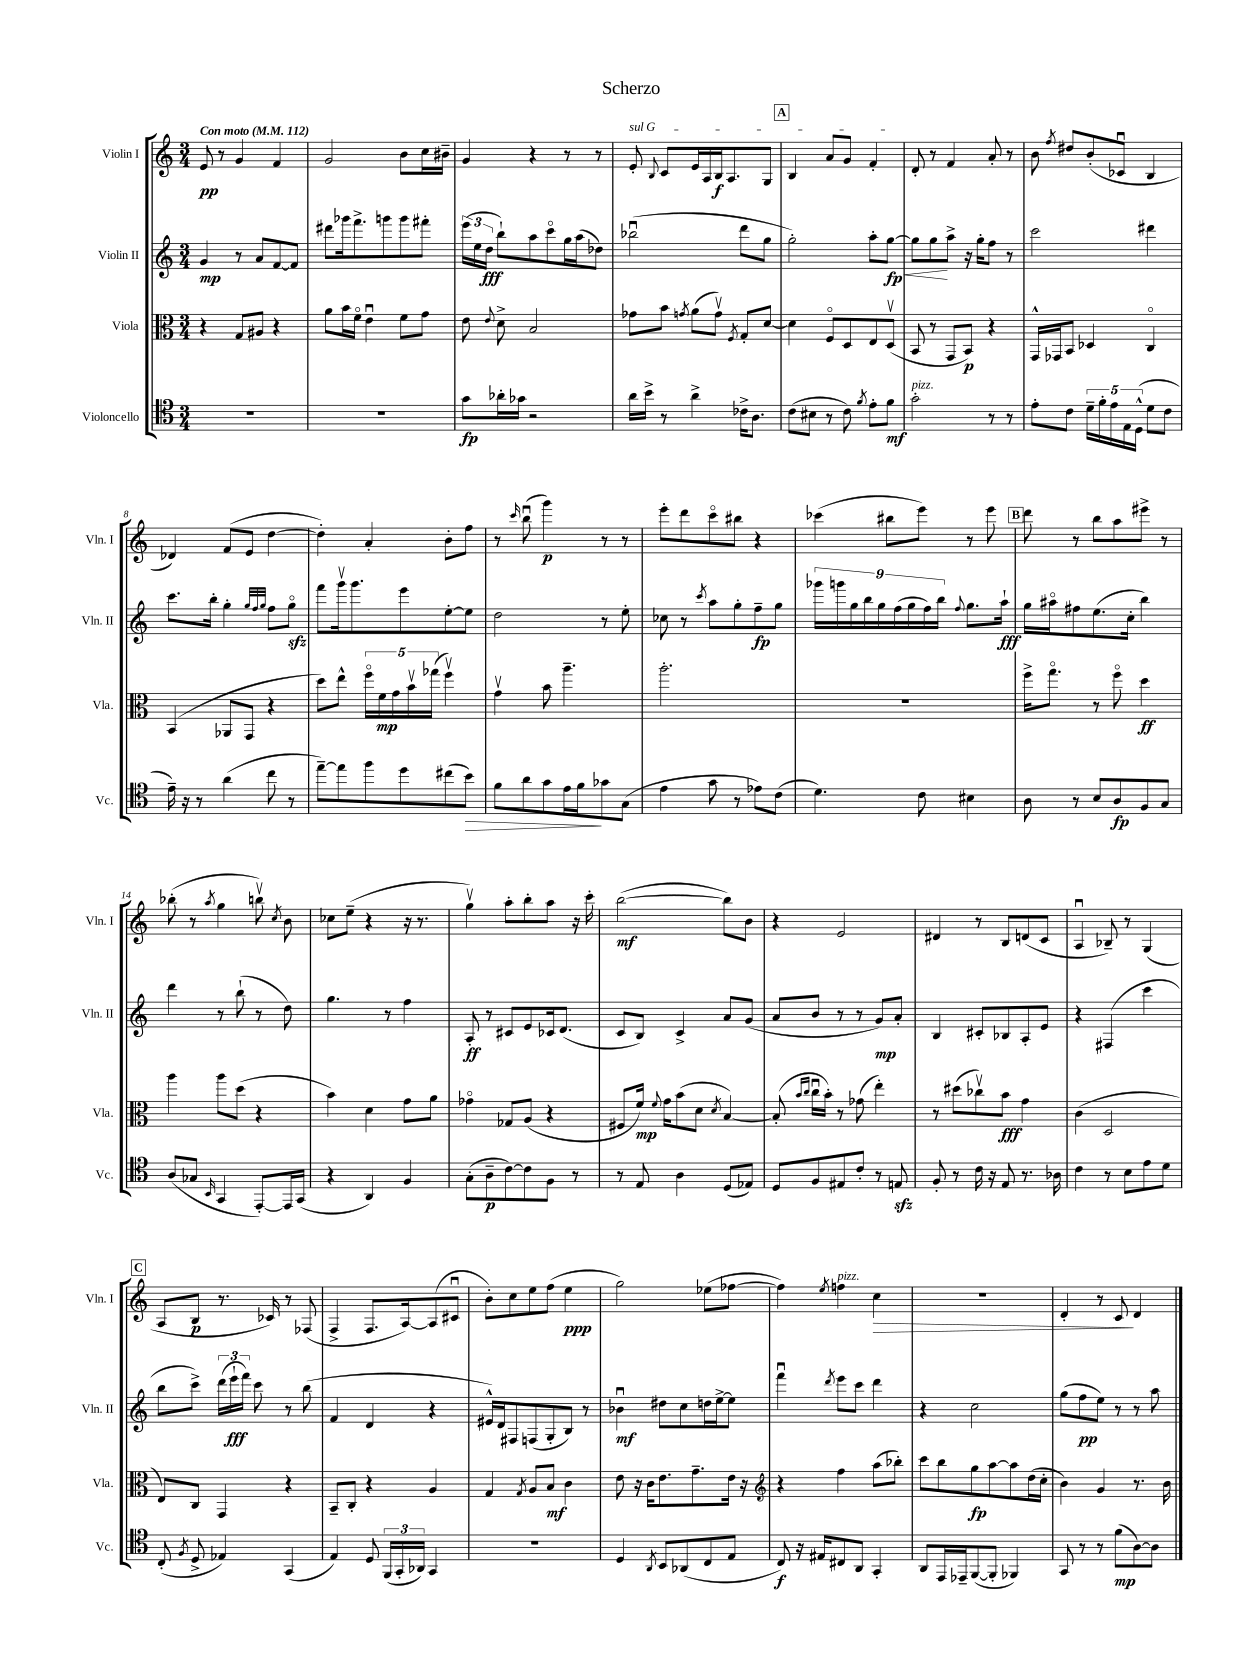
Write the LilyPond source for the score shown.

\header { title = "Scherzo" }
<<
\new StaffGroup <<
\new Staff = "s0" \with { instrumentName = "Violin I" shortInstrumentName = "Vln. I" } {
    \clef treble \key c \major \numericTimeSignature \time 3/4 \tempo "Con moto" 4 = 112
    \autoBeamOff e'8\pp r8 g'4 f'4 |
    g'2 b'8[ c''16 bis'16]-- |
    g'4 r4 r8 r8 |
    \once \override TextSpanner.bound-details.left.text = \markup { \italic "sul G" } e'8-.\startTextSpan \appoggiatura { b8 } c'8[ e'16 a16 b16\f a8. g8] |
    \mark \markup { \box "A" } b4 a'8[ g'8] f'4-.\stopTextSpan |
    d'8-. r8 f'4 a'8-. r8 |
    b'8 \acciaccatura { f''8 } dis''8[ b'8-.( ces'8]\downbow b4 |
    des'4) f'8[( e'8] d''4~ |
    d''4-.) a'4-. b'8[-. f''8] |
    r8 \grace { c'''16 } b''8\downbow( g'''4\p) r8 r8 |
    e'''8[-. d'''8 c'''8\flageolet bis''8] r4 |
    ces'''4( bis''8[ e'''8]) r8 e'''8 |
    \mark \markup { \box "B" } d'''8 r8 b''8[ a''8 eis'''8]-> r8 |
    bes''8-.( r8 \acciaccatura { a''8 } g''4 b''8\upbow) \acciaccatura { c''8 } b'8 |
    ces''8[ e''8]--( r4 r16 r8. |
    g''4\upbow) a''8[-. b''8-. a''8] r16 c'''16-. |
    b''2~\mf( b''8[) b'8] |
    r4 e'2 |
    dis'4 r8 b8[ d'8( c'8] |
    a4\downbow bes8--) r8 g4( |
    \mark \markup { \box "C" } a8[ b8]\p r8. ces'16) r8 fes8( |
    f4-> f8.[ a16~) a8( cis'8]\downbow |
    b'8[-.) c''8 e''8 f''8]( e''4\ppp |
    g''2) ees''8[( fes''8]~ |
    fes''4) \acciaccatura { e''8 } f''4^\markup { \italic "pizz." } c''4\> |
    R2. |
    d'4-. r8 c'8\! d'4 \bar "|." |
}
\new Staff = "s1" \with { instrumentName = "Violin II" shortInstrumentName = "Vln. II" } {
    \clef treble \key c \major \numericTimeSignature \time 3/4
    \autoBeamOff g'4\mp r8 a'8[ f'8~ f'8] |
    dis'''8[ ges'''16 f'''8.-> g'''8 g'''8 fis'''8]-. |
    \tuplet 3/2 { e'''16[( e''16 d''16]\fff } b''8[-!) a''8 c'''8\flageolet g''16 a''16( des''8]) |
    bes''2\downbow( d'''8[ g''8] |
    \mark \markup { \box "A" } g''2-.) a''8[-. g''8]~\fp\< |
    g''8[ g''8\! a''8]-> r16 g''16[-. f''8] r8 |
    c'''2 dis'''4 |
    c'''8.[ b''16]-. g''4-. \grace { g''32[ f''32 g''32] } f''8[ g''8]\flageolet\sfz |
    f'''8[ g'''16\upbow g'''8. e'''8 e''8~-. e''8] |
    d''2 r8 e''8-. |
    ces''8 r8 \acciaccatura { c'''8 } a''8[ g''8-. f''8--\fp g''8] |
    \tuplet 9/8 { ges'''16[ g'''16 g''16 b''16 g''16 f''16( g''16 f''16) b''16] } \appoggiatura { f''8 } g''8.[ a''16]-!\fff |
    \mark \markup { \box "B" } g''16[ ais''16\flageolet fis''8 e''8.( c''16]-. b''4) |
    d'''4 r8 b''8-!( r8 d''8) |
    g''4. r8 f''4 |
    a8-.\ff r8 cis'8[ e'8 ces'16 d'8.]( |
    c'8[ b8]) c'4-> a'8[ g'8]( |
    a'8[ b'8] r8 r8 g'8[\mp) a'8]-. |
    b4 cis'8[-. bes8 a8-. e'8] |
    r4 fis4( c'''4 |
    \mark \markup { \box "C" } b''8[ c'''8]->) \tuplet 3/2 { d'''16[( e'''16-!\fff f'''16]) } c'''8 r8 b''8( |
    f'4 d'4 r4 |
    eis'16[-^) d'16 fis8 f8( g8-. b8]) r8 |
    bes'4\downbow\mf dis''8[ c''8 d''16 e''16~-> e''8] |
    f'''4\downbow \acciaccatura { d'''8 } e'''8[ c'''8] d'''4 |
    r4 c''2 |
    g''8[( f''8\pp e''8]) r8 r8 a''8 \bar "|." |
}
\new Staff = "s2" \with { instrumentName = "Viola" shortInstrumentName = "Vla." } {
    \clef alto \key c \major \numericTimeSignature \time 3/4
    \autoBeamOff r4 g8[ ais8] r4 |
    a'8[ b'16 f'16]\flageolet e'4\downbow f'8[ g'8] |
    e'8 \appoggiatura { e'8 } d'8-> b2 |
    ges'8[ b'8] \acciaccatura { g'8 } a'8[( g'8]\upbow) \acciaccatura { f8 } g8[-. d'8]~ |
    \mark \markup { \box "A" } d'4 f8[\flageolet d8 e8 d8]\upbow( |
    b,8 r8 g,8[ b,8]\p) r4 |
    g,16[-^ ges,16 b,8] des4 c4\flageolet |
    b,4( aes,8[ g,8] r4 |
    d''8[) e''8]-^ \tuplet 5/4 { f''16[\flageolet f'16\mp g'16 b'16\upbow ges''16]( } f''4\upbow) |
    g'4\upbow b'8 a''4.-- |
    a''2.-. |
    R2. |
    \mark \markup { \box "B" } f''16[-> g''8.]\flageolet r8 f''8\flageolet d''4\ff |
    a''4 a''8[ d''8]( r4 |
    b'4) d'4 g'8[ a'8] |
    ges'4\flageolet ges8[ a8]( r4 |
    fis8[ f'16]\mp) \appoggiatura { f'8 } g'16[ b'8( d'8] \acciaccatura { d'8 } b4~) |
    b8-.( \grace { b'16[ c''16] } c''16[\downbow b'16]-.) r8 ges'8( e''4-.) |
    r8 dis''8[( ces''8\upbow) b'8]\fff g'4 |
    c'4( d2 |
    \mark \markup { \box "C" } e8[) c8] g,4 r4 |
    b,8[-- c8]-. r4 a4 |
    g4 \acciaccatura { g8 } a8[ b8]\mf c'4 |
    e'8 r16 c'16[ e'8. g'8.-- e'16] r16 |
    \clef treble r4 f''4 a''8[( bes''8]-.) |
    c'''8[ b''8 g''8\fp a''8~ a''8 d''16( c''16]-. |
    b'4) g'4 r8. b'16 \bar "|." |
}
\new Staff = "s3" \with { instrumentName = "Violoncello" shortInstrumentName = "Vc." } {
    \clef tenor \key c \major \numericTimeSignature \time 3/4
    \autoBeamOff R2. |
    R2. |
    g'8[\fp aes'16-. ges'16] r2 |
    a'16[ b'16]-> r8 a'4-> ces'16[-> a8.] |
    \mark \markup { \box "A" } c'8[( bis8] r8 c'8) \acciaccatura { f'8 } e'8[-. f'8]\mf |
    g'2-.^\markup { \italic "pizz." } r8 r8 |
    e'8[-. c'8] \tuplet 5/4 { d'16[-- f'16-. e'16 e16 d16]-^( } d'8[ c'8] |
    e'16--) r16 r8 a'4( c''8 r8 |
    e''8[~--) e''8 f''8 d''8 cis''8( b'8]\>) |
    f'8[ a'8 g'8 e'16 f'16\! ges'8 g8]( |
    e'4 g'8 r8 ees'8[) c'8]( |
    d'4.) c'8 bis4 |
    \mark \markup { \box "B" } a8 r8 b8[ a8\fp f8 g8] |
    a8[( ges8] \grace { b,16 } g,4 e,8[~-.) e,16 g,16]( |
    r4 a,4) f4 |
    g8[-.( a8--\p c'8~) c'8 f8] r8 |
    r8 e8 a4 d8[( ees8]) |
    d8[ f8 eis8 c'8]-. r8 e8\sfz |
    f8-. r8 c'16 r16 e8 r8. aes16 |
    c'4 r8 b8[ e'8 d'8] |
    \mark \markup { \box "C" } c8-.( \acciaccatura { f8 } d8-> ees4) g,4( |
    e4) d8 \tuplet 3/2 { f,16[( g,16-. aes,16]) } g,4 |
    R2. |
    d4 \acciaccatura { a,8 } b,8[ aes,8( c8 e8] |
    c8\f) r16 eis16[ cis8 a,8] g,4-. |
    a,8[ e,16 ees,16-- f,8~( f,8]-. fes,4) |
    g,8 r8 r8 f'8[\mp( a8~) a8] \bar "|." |
}
>>
>>
